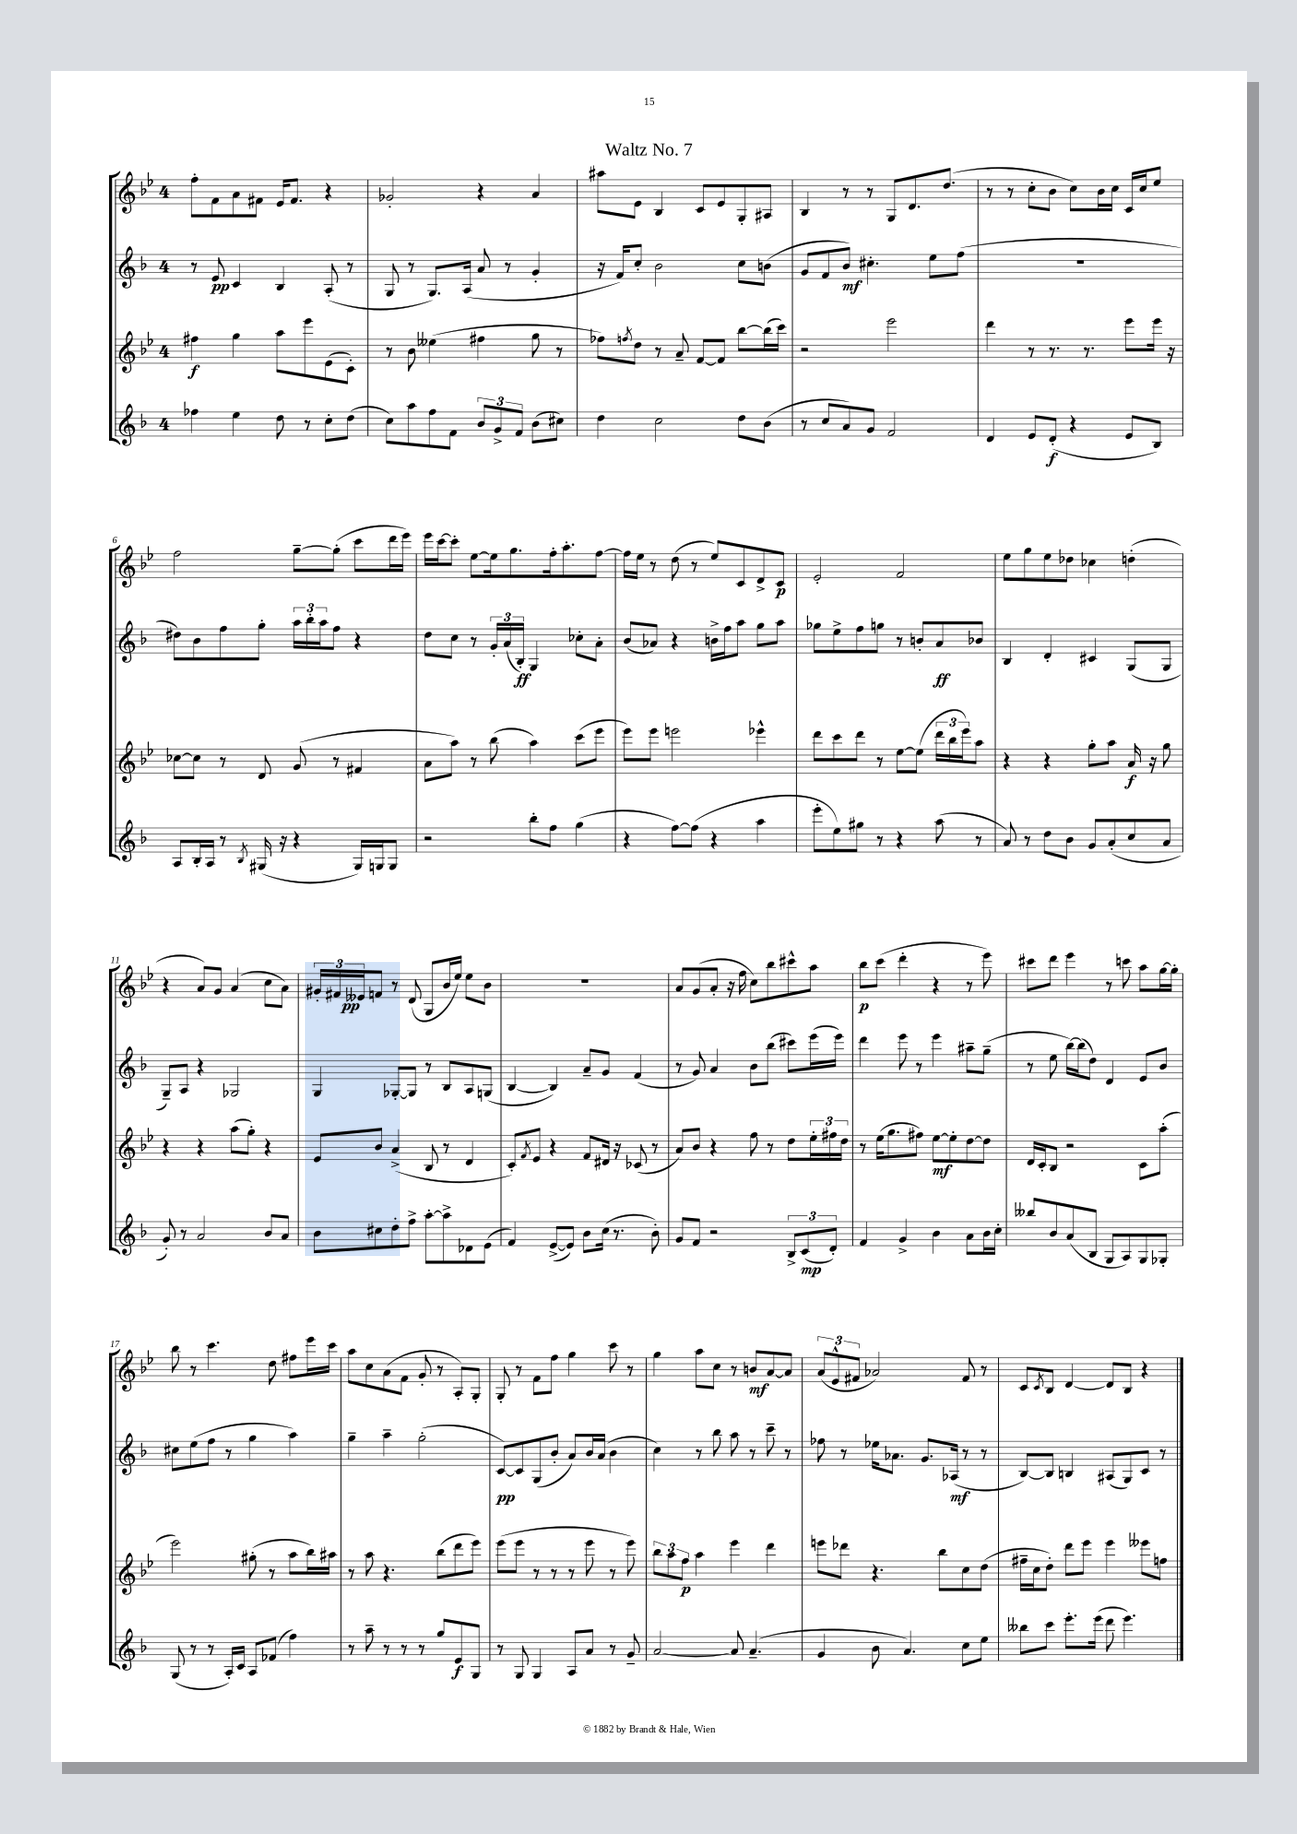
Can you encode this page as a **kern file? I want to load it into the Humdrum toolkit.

**kern	**dynam	**kern	**dynam	**kern	**dynam	**kern	**dynam
*part4	*part4	*part3	*part3	*part2	*part2	*part1	*part1
*staff4	*staff4	*staff3	*staff3	*staff2	*staff2	*staff1	*staff1
*clefG2	*	*clefG2	*	*clefG2	*	*clefG2	*
*k[b-]	*	*k[b-e-]	*	*k[b-]	*	*k[b-e-]	*
*M4/4	*	*M4/4	*	*M4/4	*	*M4/4	*
=1	=1	=1	=1	=1	=1	=1	=1
4ff-X\	.	4ff#X\	f	8r	.	8ff'\L	.
.	.	.	.	8e/	pp	8f\	.
4ee\	.	4gg\	.	4c/	.	8a\	.
.	.	.	.	.	.	8f#X\J	.
8dd\	.	8aa\L	.	4B-/	.	16e-/KL	.
.	.	.	.	.	.	8.f#/J	.
8r	.	8eee-\	.	.	.	.	.
8cc'\L	.	(8e-\	.	(8A'/	.	4r	.
(8dd\J	.	8c'\J)	.	8r	.	.	.
=2	=2	=2	=2	=2	=2	=2	=2
8cc\L)	.	8r	.	8G/	.	2g-X'/	.
8aa\	.	8b-\	.	8r	.	.	.
8ff\	.	(4ee--X\	.	8.G/L)	.	.	.
8f\J	.	.	.	.	.	.	.
.	.	.	.	(16A/Jk	.	.	.
12b-/L	.	4ff#X\	.	8a/	.	4r	.
12g^/	.	.	.	.	.	.	.
.	.	.	.	8r	.	.	.
12f/J	.	.	.	.	.	.	.
(8b-\L	.	8gg\	.	4g'/	.	4a/	.
8cc#X\J)	.	8r	.	.	.	.	.
=3	=3	=3	=3	=3	=3	=3	=3
4dd\	.	8ff-X\L)	.	16r	.	8aa#X\L	.
.	.	.	.	16f/KL)	.	.	.
.	.	8qffn/	.	.	.	.	.
.	.	8dd\J	.	8cc'/J	.	8e-\J	.
2cc\	.	8r	.	2b-\	.	4B-/	.
.	.	8a~/	.	.	.	.	.
.	.	[8f/L	.	.	.	8c/L	.
.	.	8f/J]	.	.	.	8e-/	.
8dd\L	.	[8bb-\L	.	8cc\L	.	8G'/	.
(8b-\J	.	(16bb-\L]	.	(8bn\J	.	8A#X/J	.
.	.	16ccc\JJ)	.	.	.	.	.
=4	=4	=4	=4	=4	=4	=4	=4
8r	.	2r	.	8g/L	.	4B-/	.
8cc/L	.	.	.	8f/	.	.	.
8a/)	.	.	.	8b-/J)	mf	8r	.
8g/J	.	.	.	4.cc#X'\	.	8r	.
2f/	.	2eee-\	.	.	.	8G/L	.
.	.	.	.	.	.	8.d/	.
.	.	.	.	8ee\L	.	.	.
.	.	.	.	.	.	(8.dd/J	.
.	.	.	.	(8ff\J	.	.	.
=5	=5	=5	=5	=5	=5	=5	=5
4d/	.	4ddd\	.	1r	.	8r	.
.	.	.	.	.	.	8r	.
8e/L	.	8r	.	.	.	8cc'\L	.
(8d'/J	f	8.r	.	.	.	8b-\J	.
4r	.	.	.	.	.	8cc\L)	.
.	.	8.r	.	.	.	.	.
.	.	.	.	.	.	16b-\L	.
.	.	.	.	.	.	16cc\JJ	.
8e/L	.	8eee-\L	.	.	.	16c/LL	.
.	.	.	.	.	.	16cc/J	.
8B-/J)	.	16eee-\Jk	.	.	.	8ee-/J	.
.	.	16r	.	.	.	.	.
!!LO:LB:g=z
=6	=6	=6	=6	=6	=6	=6	=6
8A/L	.	[8cc-X\L	.	8dd#X\L)	.	2ff\	.
16B-'/L	.	8cc-\J]	.	8b-\	.	.	.
16A/JJ	.	.	.	.	.	.	.
8r	.	8r	.	8ff\	.	.	.
8qB-/	.	.	.	.	.	.	.
(16G#X/	.	8d/	.	8gg'\J	.	.	.
16r	.	.	.	.	.	.	.
4r	.	(8g/	.	24aa\LL	.	[8gg~\L	.
.	.	.	.	24bb-'\	.	.	.
.	.	.	.	24aa\J	.	.	.
.	.	8r	.	8ff\J	.	(8gg'\J]	.
16G#/LL)	.	4f#X/	.	4r	.	8ccc\L	.
16Gn/J	.	.	.	.	.	.	.
8G/J	.	.	.	.	.	16ddd\L	.
.	.	.	.	.	.	16eee-\JJ)	.
=7	=7	=7	=7	=7	=7	=7	=7
2r	.	8a\L	.	8dd\L	.	16eee-\LL	.
.	.	.	.	.	.	[16ccc\J	.
.	.	8aa\J)	.	8cc\J	.	8ccc'\J]	.
.	.	8r	.	8r	.	[8ee-\L	.
.	.	(8bb-\	.	24g'/LL	.	16ee-\k]	.
.	.	.	.	(24a/	.	.	.
.	.	.	.	.	.	8.gg\	.
.	.	.	.	24B-'/JJ)	ff	.	.
8bb-'\L	.	4aa\)	.	4G/	.	.	.
8ff\J	.	.	.	.	.	16ff'\k	.
.	.	.	.	.	.	8.aa'\	.
(4gg\	.	(8ccc\L	.	8cc-X'\L	.	.	.
.	.	8eee-\J	.	8a'\J	.	[8ff\J	.
=8	=8	=8	=8	=8	=8	=8	=8
4r	.	8eee-\L)	.	(8b-/L	.	16ff\LL]	.
.	.	.	.	.	.	16ee-\JJ	.
.	.	8eee-\J	.	8a-X/J)	.	8r	.
[8ff\L)	.	2eeen\	.	4r	.	(8dd\	.
(8ff\J]	.	.	.	.	.	8r	.
4r	.	.	.	16bn^\LL	.	8ee-/L)	.
.	.	.	.	16ff\J	.	.	.
.	.	.	.	8aa\J	.	8c/	.
4aa\	.	4eee-X^^\	.	8gg\L	.	8d^/	.
.	.	.	.	8aa\J	.	8c/J	p
=9	=9	=9	=9	=9	=9	=9	=9
8eee'\L	.	8ddd\L	.	8gg-X\L	.	2e-'/	.
8ee\)	.	8ccc\	.	8ee^\	.	.	.
8gg#X\J	.	8ddd\J	.	8ff\	.	.	.
8r	.	8r	.	8ggn\J	.	.	.
4r	.	[8ee-\L	.	8r	.	2f/	.
.	.	(8ee-\J]	.	8bn'/L	.	.	.
(8aa\	.	24ddd\LL	.	8a/	ff	.	.
.	.	24bb-\	.	.	.	.	.
.	.	24eee-\J)	.	.	.	.	.
8r	.	8aa\J	.	8b-X/J	.	.	.
=10	=10	=10	=10	=10	=10	=10	=10
8a/)	.	4r	.	4B-/	.	8ee-\L	.
8r	.	.	.	.	.	8gg\	.
8dd\L	.	4r	.	4d'/	.	8ee-\	.
8b-\J	.	.	.	.	.	8dd-X\J	.
8g/L	.	8gg'\L	.	4c#X/	.	4cc-X\	.
(8a'/	.	8aa\J	.	.	.	.	.
8cc/	.	16a/	f	(8G/L	.	(4ddn'\	.
.	.	16r	.	.	.	.	.
8a/J	.	8gg\	.	8G/J	.	.	.
!!LO:LB:g=z
=11	=11	=11	=11	=11	=11	=11	=11
8g'/)	.	4r	.	8G~/L)	.	4r	.
8r	.	.	.	8A/J	.	.	.
2a/	.	4r	.	4r	.	8a/L)	.
.	.	.	.	.	.	8g/J	.
.	.	(8aa\L	.	2G-X/	.	(4a/	.
.	.	8gg'\J)	.	.	.	.	.
8b-/L	.	4r	.	.	.	8cc\L	.
8a/J	.	.	.	.	.	8a\J)	.
=12	=12	=12	=12	=12	=12	=12	=12
8b-\L	.	8e-/L	.	4G/	.	24g#X'/LL	.
.	.	.	.	.	.	24f#X/	.
.	.	.	.	.	.	24e--X/J	pp
8cc#X\	.	8b-/J	.	.	.	8fn/J	.
8dd'\	.	(4a^/	.	[8G-X'/L	.	8r	.
8ff^\J	.	.	.	8G-/J]	.	(8d/	.
[8aa'\L	.	8B-/	.	8r	.	8G/L	.
8aa^\]	.	8r	.	8B-/L	.	16b-/L	.
.	.	.	.	.	.	16ee-/JJ)	.
8d-X\	.	4d/	.	8A/	.	8ee-\L	.
(8e\J	.	.	.	(8Gn/J	.	8b-\J	.
=13	=13	=13	=13	=13	=13	=13	=13
4f/)	.	8c'/L)	.	[4B-/	.	1r	.
.	.	8qf/	.	.	.	.	.
.	.	8e-/J	.	.	.	.	.
([8e^/L	.	4r	.	4B-/])	.	.	.
8e/J])	.	.	.	.	.	.	.
8b-\L	.	8f/L	.	8a~/L	.	.	.
(16cc\Jk	.	16d#X/Jk	.	8g/J	.	.	.
8.r	.	16r	.	.	.	.	.
.	.	(8c-X/	.	(4f/	.	.	.
8b-'\)	.	8r	.	.	.	.	.
=14	=14	=14	=14	=14	=14	=14	=14
8g/L	.	8a/L)	.	8r	.	8a/L	.
8f/J	.	8b-/J	.	8g/)	.	(8g/	.
2r	.	4r	.	4a/	.	8a'/J	.
.	.	.	.	.	.	16r	.
.	.	.	.	.	.	16ff\	.
.	.	8ff\	.	8b-\L	.	8cc\L)	.
.	.	8r	.	(8bb-\J	.	8bb-\	.
12B-^/L	.	8dd\L	.	8ccc#X\L)	.	8ccc#X^^\	.
(12c/	mp	.	.	.	.	.	.
.	.	24ee-'\L	.	(16eee\L	.	8aa\J	.
12d'/J)	.	24ff#X\	.	.	.	.	.
.	.	.	.	16eee\JJ)	.	.	.
.	.	24dd\JJ	.	.	.	.	.
=15	=15	=15	=15	=15	=15	=15	=15
4f/	.	8r	.	4ddd\	.	8bb-\L	p
.	.	(16ee-\KL	.	.	.	(8ccc\J	.
.	.	8.gg\	.	.	.	.	.
4g^/	.	.	.	8eee\	.	4ddd'\	.
.	.	8ff#X\J)	.	8r	.	.	.
4b-\	.	[8ee-\L	mf	4eee\	.	4r	.
.	.	8ee-'\]	.	.	.	.	.
8a\L	.	[8dd\	.	8aa#X~\L	.	8r	.
16b-\L	.	8dd\J]	.	(8gg~\J	.	8eee-\)	.
16cc'\JJ	.	.	.	.	.	.	.
=16	=16	=16	=16	=16	=16	=16	=16
8bb--X/L	.	16d/LL	.	8r	.	8ccc#X\L	.
.	.	16c'/J	.	.	.	.	.
8b-/	.	8B-/J	.	8ee\	.	8ddd\J	.
(8a/	.	2r	.	[16bb-\LL)	.	4eee-\	.
.	.	.	.	(16bb-\J]	.	.	.
8B-/J	.	.	.	8dd\J)	.	.	.
8G/L	.	.	.	4d/	.	8r	.
8A/)	.	.	.	.	.	8cccn\	.
8G/	.	8c\L	.	8e/L	.	8aa\L	.
8G-X'/J	.	(8aa'\J	.	8b-/J	.	[16gg\L	.
.	.	.	.	.	.	16gg'\JJ]	.
!!LO:LB:g=z
=17	=17	=17	=17	=17	=17	=17	=17
(8G/	.	2eee-\)	.	8cc#X\L	.	8bb-\	.
8r	.	.	.	(8ee\	.	8r	.
8r	.	.	.	8ff\J	.	4.ccc\	.
16A'/LL)	.	.	.	8r	.	.	.
16c/JJ	.	.	.	.	.	.	.
8A/L	.	(8gg#X'\	.	4gg\	.	.	.
(8f-X/J	.	8r	.	.	.	8dd\	.
4ff\)	.	8aa\L	.	4aa\)	.	8ff#X\L	.
.	.	16bb-\L)	.	.	.	16eee-\L	.
.	.	16aa#X\JJ	.	.	.	16ccc\JJ	.
=18	=18	=18	=18	=18	=18	=18	=18
8r	.	8r	.	4gg~\	.	8aa\L	.
8aa~\	.	8aa\	.	.	.	8cc\	.
8r	.	4.r	.	4aa~\	.	(8a\	.
8r	.	.	.	.	.	8f\J	.
8r	.	.	.	(2gg'\	.	8g'/	.
8gg/L	.	(8bb-\L	.	.	.	8r	.
8e/	f	8ddd\	.	.	.	8A'/L)	.
8G/J	.	8eee-\J)	.	.	.	8G'/J	.
=19	=19	=19	=19	=19	=19	=19	=19
8r	.	(8eee-\L	.	[8c/L)	pp	8G'/	.
8G/	.	8eee-\J	.	8c/]	.	8r	.
4G/	.	8r	.	(8G/	.	8f\L	.
.	.	8r	.	8b-'/J	.	8ff\J	.
8A/L	.	8r	.	8a/L)	.	4gg\	.
8a/J	.	8eee-\	.	16b-/L	.	.	.
.	.	.	.	(16a/JJ	.	.	.
8r	.	8r	.	4b-\	.	8ccc\	.
8g~/	.	8eee-\)	.	.	.	8r	.
=20	=20	=20	=20	=20	=20	=20	=20
[2a/	.	12bb-\L	.	4cc\)	.	4gg\	.
.	.	12aa\	.	.	.	.	.
.	.	12ff\J	p	.	.	.	.
.	.	4aa\	.	8r	.	8aa\L	.
.	.	.	.	8bb-\	.	8cc\J	.
8a/]	.	4eee-\	.	8aa\	.	8r	.
(4.a~/	.	.	.	8r	.	8bn/L	mf
.	.	4ddd\	.	8ccc~\	.	[8a/	.
.	.	.	.	8r	.	8a/J]	.
=21	=21	=21	=21	=21	=21	=21	=21
4g/	.	8eeen\L	.	8ff-X\	.	(12a/L	.
.	.	.	.	.	.	12e-^^/	.
.	.	8ddd-X\J	.	8r	.	.	.
.	.	.	.	.	.	12f#X/J	.
8b-\	.	4.r	.	16ee-X\KL	.	2a-X/)	.
.	.	.	.	8.a-X\J	.	.	.
4.a/)	.	.	.	.	.	.	.
.	.	.	.	8.g/L	.	.	.
.	.	8bb-\L	.	.	.	.	.
.	.	.	.	(16A-X/Jk	mf	.	.
8cc\L	.	8cc\	.	8r	.	8f#/	.
8ee\J	.	(8dd\J	.	8r	.	8r	.
=22	=22	=22	=22	=22	=22	=22	=22
8bb--X\L	.	16ff#X~\LL	.	[8B-/L)	.	8c/L	.
.	.	16cc\J	.	.	.	.	.
.	.	.	.	.	.	8qc/	.
8ccc\J	.	8dd'\J)	.	8B-/J]	.	8B-/J	.
8.eee'\L	.	8ddd\L	.	4Bn/	.	[4d/	.
.	.	8eee-\J	.	.	.	.	.
(16eee\Jk	.	.	.	.	.	.	.
8ddd\	.	4eee-\	.	(8A#X/L	.	8d/L]	.
4.eee\)	.	.	.	8G/)	.	8B-/J	.
.	.	8eee--X\L	.	8c/J	.	4r	.
.	.	8ffn\J	.	8r	.	.	.
==	==	==	==	==	==	==	==
*-	*-	*-	*-	*-	*-	*-	*-
